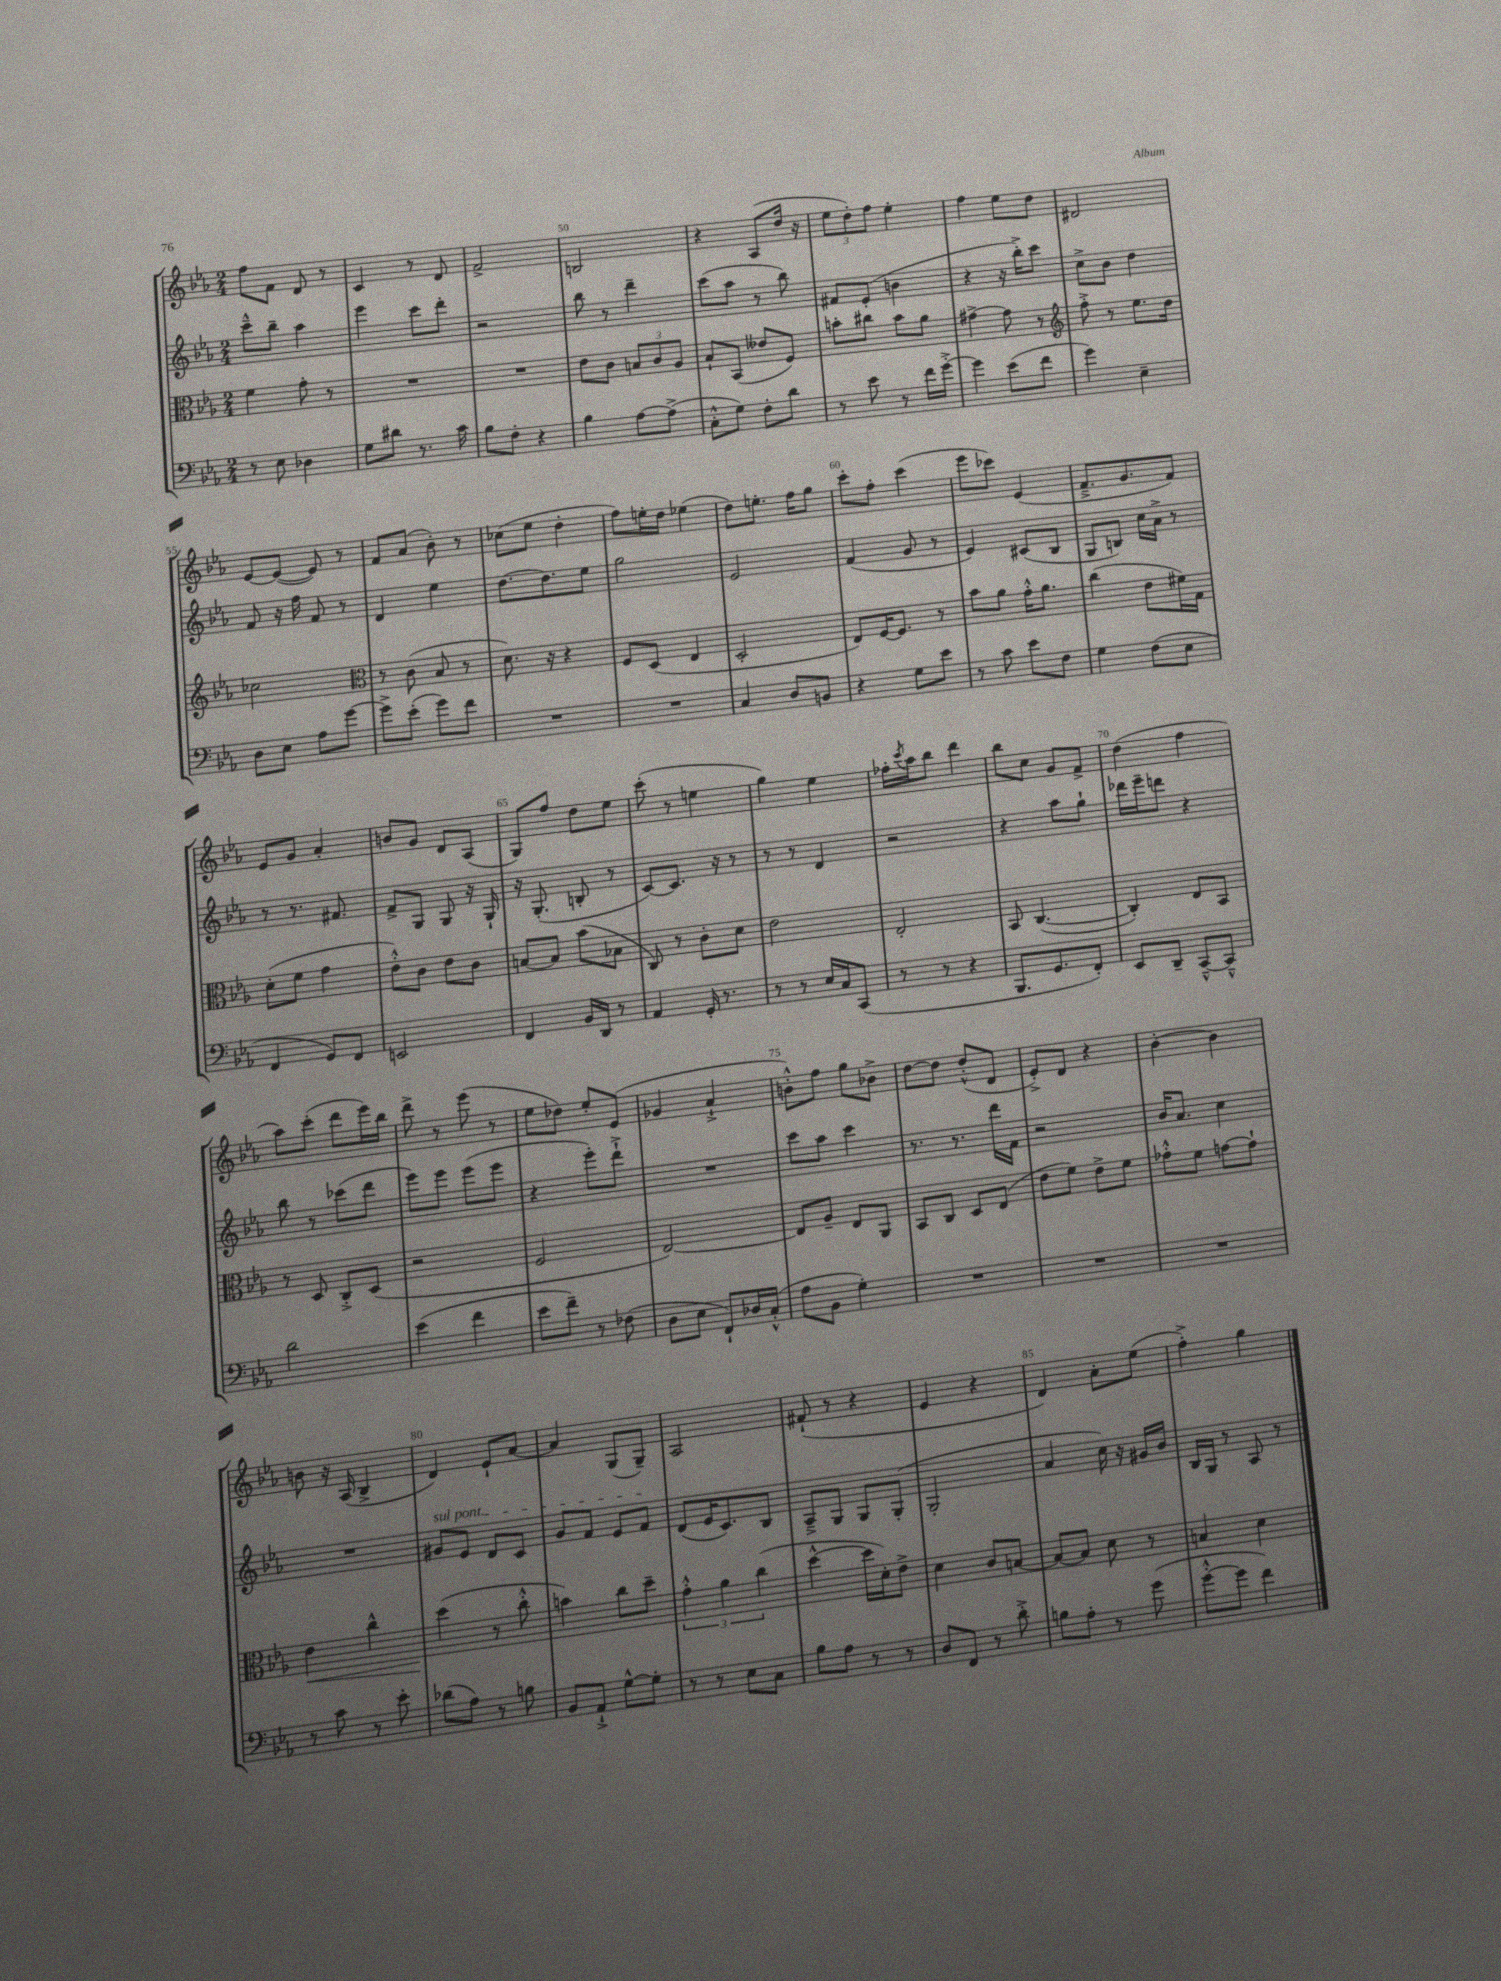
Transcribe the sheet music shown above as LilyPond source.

<<
\new StaffGroup <<
\new Staff = "s0" {
    \clef treble \key ees \major \numericTimeSignature \time 2/4
    f''8 f'8 d'8 r8 |
    c'4 r8 d'8 |
    f'2-> |
    b2 |
    r4 aes8( d''16 r16 |
    \tuplet 3/2 { ees''8 d''8-.) f''8 } ees''4-. |
    f''4 ees''8 d''8 |
    dis'2 |
    ees'8~ ees'8~( ees'8) r8 |
    f'8 aes'8( bes'8-.) r8 |
    ces''8( ees''8 d''4-. |
    f''8) e''16-. d''16 ees''4( |
    d''8) e''8.-. f''16 g''8 |
    c'''8-. f''8-. c'''4( |
    ees'''8 ces'''8) ees'4( |
    f'8.---> g'8. f'8) |
    ees'8 g'8 aes'4-. |
    b'8 g'8 d'8 aes8( |
    g8) f''8 d''8 ees''8 |
    c'''8-.( r8 e''4 |
    g''4) ees''4 |
    fes''16-. \acciaccatura { c'''8 } aes''16 bes''8 d'''4 |
    bes''8 c''8 g'8 f'8-> |
    d''4( f''4 |
    aes''8) c'''8-.( d'''8 ees'''16) bes''16 |
    d'''8-> r8 ees'''8( r8 |
    ees''8 des''8) ees''8-. ees'8( |
    ges'4 aes'4-!-> |
    b'8-.-^) f''8 g''8 bes'8-> |
    d''8~ d''8 d''8-.-^( d'8 |
    ees'8-.->) d'8 r4 |
    bes'4~-. bes'4 |
    b'8 r16 aes16( bes4-> |
    d'4) ees'8-! aes'8~ |
    aes'4 g8( g8--) |
    aes2 |
    fis'8-!( r8 r4 |
    ees'4 r4 |
    d'4) aes'8-. ees''8( |
    f''4-.->) g''4 \bar "|." |
}
\new Staff = "s1" {
    \clef treble \key ees \major \numericTimeSignature \time 2/4
    c'''8---^ bes''8-- aes''4 |
    ees'''4 c'''8 d'''8-. |
    r2 |
    bes''8 r8 d'''4-- |
    c'''8( aes''8 r8 bes''8) |
    fis'8 ees'8-.( b'4 |
    r4 r16 bes''16-.->) c'''8 |
    c''8-> bes'8 d''4 |
    f'8 r16 f''16 f'8 r8 |
    d'4 ees''4 |
    d''8.~ d''8. ees''8 |
    g''2 |
    ees'2 |
    f'4( g'8 r8 |
    ees'4) cis'8( bes8 |
    g8 b8) c''16 aes'16-> r8 |
    r8 r8. fis'8. |
    f'8-> g8 g8 r16 g16-! |
    r16 g8.-.( b8-. r8 |
    c'8~) c'8. r16 r8 |
    r8 r8 d'4 |
    r2 |
    r4 aes''8 g''8-! |
    des'''16 ees'''16-- d'''8 r4 |
    bes''8 r8 ces'''8( d'''8 |
    ees'''8) ees'''8 ees'''8( ees'''8 |
    r4 ees'''8-.) d'''8-!-> |
    R2 |
    c'''8 aes''8 c'''4 |
    r8. r8. d'''16 f'16 |
    r2 |
    bes'16 aes'8. c''4 |
    R2 |
    \once \override TextSpanner.bound-details.left.text = \markup { \italic "sul pont." } gis'8\startTextSpan ees'8 d'8 c'8 |
    g'8 f'8 ees'8 f'8\stopTextSpan |
    d'8( ees'16 c'8.) bes8 |
    aes8---> g8 g8 g8-.( |
    g2-. |
    aes'4 c''16) r16 gis'16 bes'16 |
    bes16 g16 r8 aes8 r8 \bar "|." |
}
\new Staff = "s2" {
    \clef alto \key ees \major \numericTimeSignature \time 2/4
    f'4 g'8-. r8 |
    R2 |
    R2 |
    ees'8 c'8 \tuplet 3/2 { b8 c'8 aes8 } |
    bes8-! bes,8( eeses'8 f8) |
    b'8-. cis''8 b'8 aes'8 |
    gis'4~-> gis'8 r8 |
    \clef treble f''8-.-> r8 ees''8. d''16 |
    ces''2 |
    \clef alto r8 c'8( bes8 r8 |
    d'8.) r16 r4 |
    f8 d8( ees4 |
    d2-. |
    ees8) f16~ f8. r8 |
    bes'8 aes'8 g'16-.-^ aes'8. |
    c''4( ees'8 fis'16) g16 |
    d'8-.( f'8 g'4 |
    ees'8-.-^) c'8 ees'8 c'8 |
    b8~ b8 bes'8( bes8 |
    c8) r8 c'8-. d'8 |
    ees'2 |
    ees2-. |
    bes,8 c4.~( |
    c4-.) ees8 bes,8 |
    r8 d8 c8-.-> d8( |
    r2 |
    f2 |
    ees2~) |
    ees8 aes8-- ees8 aes,8 |
    bes,8 c8 d8 ees8( |
    ees'8 f'8) ees'8-> f'8 |
    ges'8-.-^ f'8 g'8~ g'8-! |
    ees'4\< c''4-^ |
    d''4\!( r8 c''8-.-^ |
    b'4) c''8 d''8-- |
    \tuplet 3/2 { g'4-.-^ aes'4 c''4( } |
    d''4~-^ d''16 d'16-.) ees'8-> |
    d'4 c'8 b8~ |
    b8~ b8 d'8 r8 |
    b4 d'4 \bar "|." |
}
\new Staff = "s3" {
    \clef bass \key ees \major \numericTimeSignature \time 2/4
    r8 ees8 des4 |
    g8 dis'8 r8. c'16 |
    bes8 f8-. r4 |
    bes4 aes8~ aes8->( |
    c8-.-^ g8) f8-. d'8 |
    r8 ees'8 r8 f'16 g'16~-.-> |
    g'4 ees'8( f'8 |
    g'4) ees4-- |
    d8 ees8 aes8 g'8~ |
    g'8-> ees'8-.( g'8) f'8 |
    R2 |
    R2 |
    c4 d8 b,8 |
    r4 g8 ees'8 |
    r8 c'8 ees'8 f8 |
    g4 f8( ees8 |
    f,4 g,8) f,8 |
    e,2 |
    f,4 bes,16 d,16 r8 |
    aes,4 g,16-. r8. |
    r8 r8 ees16 c16 c,8( |
    r8 r8 r4 |
    bes,,8. g,8. f,8-.) |
    ees,8 d,8-- c,8~---^ c,8---^ |
    d'2 |
    ees'4( f'4 |
    ees'8 f'8--) r8 fes8( |
    d8 ees8 f,8-!) des16 c16-.-^( |
    aes8 bes,8 g4-.) |
    R2 |
    R2 |
    R2 |
    r8 c'8 r8 ees'8-. |
    des'8( aes8) r8 b8 |
    bes,8 aes,8-!-> g8~-^ g8-. |
    r8 r8 ees8 c8 |
    bes8 aes8 r8 r8 |
    d8 f,8 r8 d'8-.-> |
    b8 aes8-. r8 g'8( |
    g'8~-.-^ g'8 f'4) \bar "|." |
}
>>
>>
\layout { \context { \Score currentBarNumber = #47 \override BarNumber.break-visibility = ##(#f #t #t) barNumberVisibility = #(every-nth-bar-number-visible 5) } }
